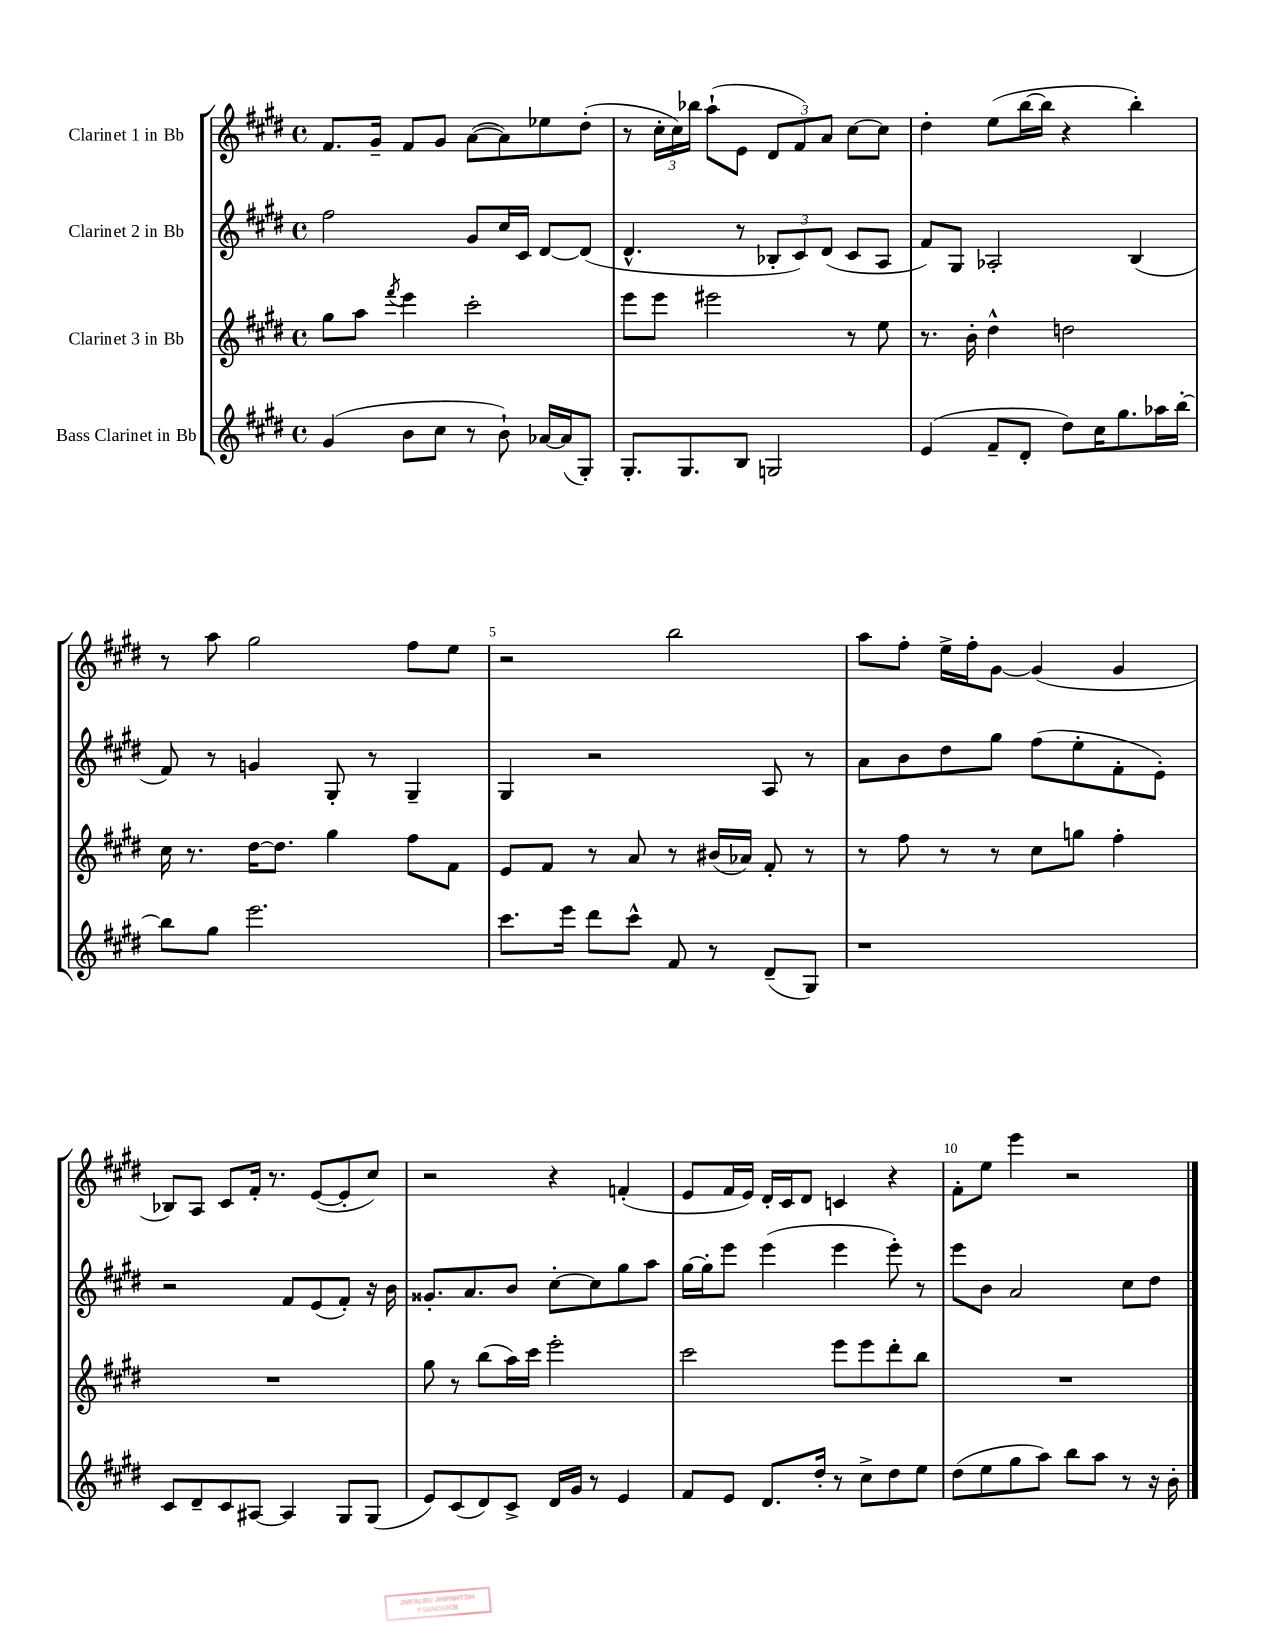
<<
\new StaffGroup <<
\new Staff = "s0" \with { instrumentName = "Clarinet 1 in Bb" } {
    \clef treble \key e \major \defaultTimeSignature \time 4/4
    fis'8. gis'16-- fis'8 gis'8 a'8~( a'8) ees''8 dis''8-.( |
    r8 \tuplet 3/2 { cis''16-. cis''16) bes''16 } a''8-!( e'8 \tuplet 3/2 { dis'8 fis'8) a'8 } cis''8~ cis''8 |
    dis''4-. e''8( b''16~ b''16 r4 b''4-.) |
    r8 a''8 gis''2 fis''8 e''8 |
    r2 b''2 |
    a''8 fis''8-. e''16-> fis''16-. gis'8~ gis'4( gis'4 |
    bes8) a8 cis'8 fis'16-. r8. e'8~( e'8-. cis''8) |
    r2 r4 f'4-.( |
    e'8 fis'16 e'16) dis'16-. cis'16 dis'8 c'4 r4 |
    fis'8-. e''8 e'''4 r2 \bar "|." |
}
\new Staff = "s1" \with { instrumentName = "Clarinet 2 in Bb" } {
    \clef treble \key e \major \defaultTimeSignature \time 4/4
    fis''2 gis'8 cis''16 cis'16 dis'8~ dis'8( |
    dis'4.-^ r8 \tuplet 3/2 { bes8-. cis'8) dis'8( } cis'8 a8 |
    fis'8) gis8 aes2-. b4( |
    fis'8) r8 g'4 gis8-. r8 gis4-- |
    gis4 r2 a8 r8 |
    a'8 b'8 dis''8 gis''8 fis''8( e''8-. fis'8-. e'8-.) |
    r2 fis'8 e'8( fis'8-.) r16 b'16 |
    gisis'8.-. a'8. b'8 cis''8~-. cis''8 gis''8 a''8 |
    gis''16~ gis''16-. e'''8 e'''4( e'''4 e'''8-.) r8 |
    e'''8 b'8 a'2 cis''8 dis''8 \bar "|." |
}
\new Staff = "s2" \with { instrumentName = "Clarinet 3 in Bb" } {
    \clef treble \key e \major \defaultTimeSignature \time 4/4
    gis''8 a''8 \acciaccatura { fis'''8 } e'''4 cis'''2-. |
    e'''8 e'''8 eis'''2 r8 e''8 |
    r8. b'16-. dis''4-^ d''2 |
    cis''16 r8. dis''16~ dis''8. gis''4 fis''8 fis'8 |
    e'8 fis'8 r8 a'8 r8 bis'16( aes'16) fis'8-. r8 |
    r8 fis''8 r8 r8 cis''8 g''8 fis''4-. |
    R1 |
    gis''8 r8 b''8( a''16) cis'''16 e'''2-. |
    cis'''2 e'''8 e'''8 dis'''8-. b''8 |
    R1 \bar "|." |
}
\new Staff = "s3" \with { instrumentName = "Bass Clarinet in Bb" } {
    \clef treble \key e \major \defaultTimeSignature \time 4/4
    gis'4( b'8 cis''8 r8 b'8-!) aes'16~ aes'16( gis8-.) |
    gis8.-. gis8. b8 g2 |
    e'4( fis'8-- dis'8-. dis''8) cis''16 gis''8. aes''16 b''16~-. |
    b''8 gis''8 e'''2. |
    cis'''8. e'''16 dis'''8 cis'''8-^ fis'8 r8 dis'8--( gis8) |
    r1 |
    cis'8 dis'8-- cis'8 ais8~ ais4 gis8 gis8( |
    e'8) cis'8( dis'8) cis'8-> dis'16 gis'16 r8 e'4 |
    fis'8 e'8 dis'8. dis''16-. r8 cis''8-> dis''8 e''8 |
    dis''8( e''8 gis''8 a''8) b''8 a''8 r8 r16 b'16-. \bar "|." |
}
>>
>>
\layout { \context { \Score \override BarNumber.break-visibility = ##(#f #t #t) barNumberVisibility = #(every-nth-bar-number-visible 5) } }
